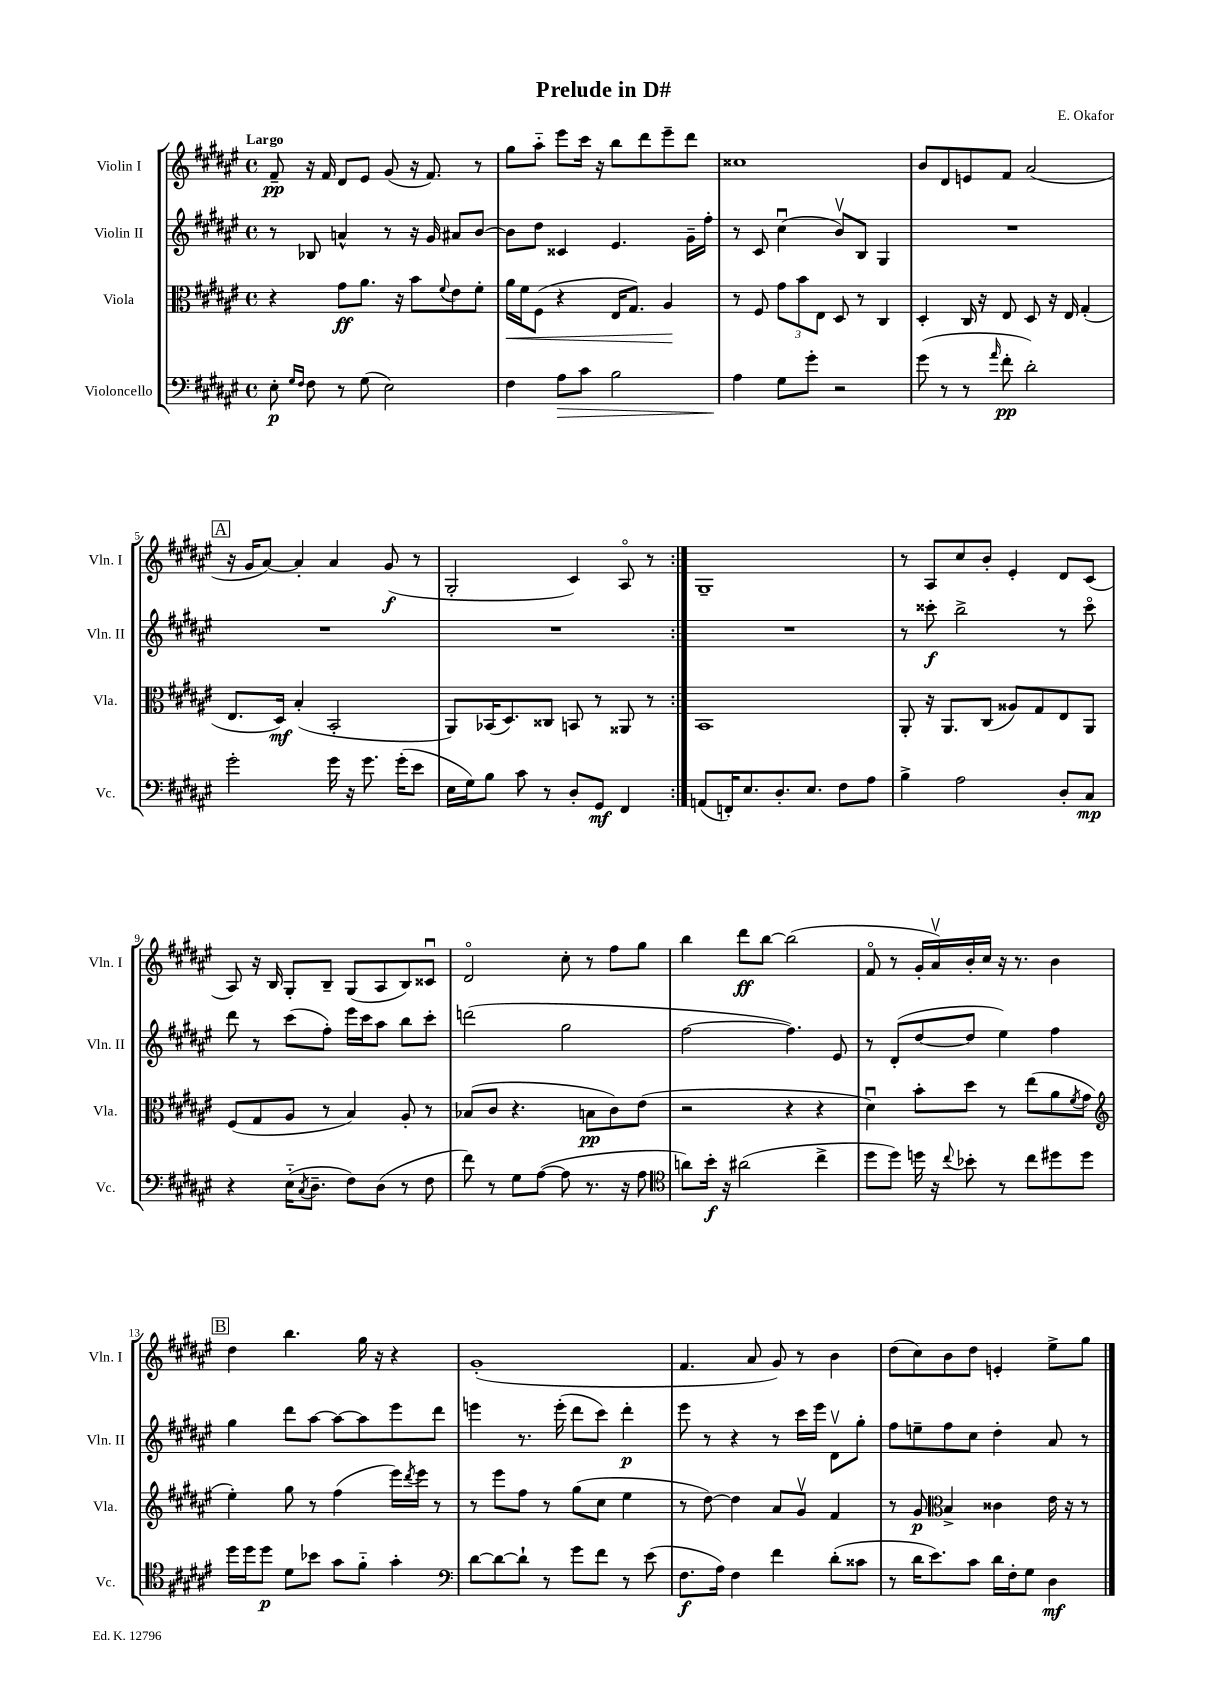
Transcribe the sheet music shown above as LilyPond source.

\header { title = "Prelude in D#" composer = "E. Okafor" }
<<
\new StaffGroup <<
\new Staff = "s0" \with { instrumentName = "Violin I" shortInstrumentName = "Vln. I" } {
    \clef treble \key fis \major \defaultTimeSignature \time 4/4 \tempo "Largo"
    \repeat volta 2 { fis'8--\pp r16 fis'16 dis'8 eis'8 gis'8( r16 fis'8.) r8 |
    gis''8 ais''8-_ eis'''8 cis'''16 r16 b''8 dis'''8 eis'''8-- dis'''8 |
    cisis''1 |
    b'8 dis'8 e'8 fis'8 ais'2( |
    \mark \markup { \box "A" } r16 gis'16 ais'8~) ais'4-. ais'4 gis'8\f( r8 |
    gis2-. cis'4) ais8\flageolet r8 | }
    gis1-- |
    r8 ais8 cis''8 b'8-. eis'4-. dis'8 cis'8( |
    ais8) r16 b16 gis8-. b8-- gis8( ais8 b8) cisis'8\downbow |
    dis'2\flageolet cis''8-. r8 fis''8 gis''8 |
    b''4 dis'''8\ff b''8~ b''2( |
    fis'8\flageolet r8 gis'16-. ais'16\upbow) b'16-. cis''16 r16 r8. b'4 |
    \mark \markup { \box "B" } dis''4 b''4. gis''16 r16 r4 |
    gis'1-.( |
    fis'4. ais'8 gis'8) r8 b'4 |
    dis''8( cis''8) b'8 dis''8 e'4-. eis''8-> gis''8 \bar "|." |
}
\new Staff = "s1" \with { instrumentName = "Violin II" shortInstrumentName = "Vln. II" } {
    \clef treble \key fis \major \defaultTimeSignature \time 4/4
    \repeat volta 2 { r8 bes8 a'4-^ r8 r16 gis'16 ais'8 b'8~ |
    b'8 dis''8 cisis'4 eis'4. gis'16-- fis''16-. |
    r8 cis'8 cis''4\downbow( b'8\upbow) b8 gis4 |
    R1 |
    \mark \markup { \box "A" } R1 |
    R1 | }
    R1 |
    r8 cisis'''8-.\f b''2-> r8 cisis'''8\flageolet |
    dis'''8 r8 cis'''8( fis''8-.) eis'''16 cis'''16 ais''8 b''8 cis'''8-. |
    d'''2( gis''2 |
    fis''2~ fis''4.) eis'8 |
    r8 dis'8-.( dis''8~ dis''8 eis''4) fis''4 |
    \mark \markup { \box "B" } gis''4 dis'''8 ais''8~ ais''8~ ais''8 eis'''8 dis'''8 |
    e'''4 r8. e'''16-.( dis'''8 cis'''8) dis'''4-.\p |
    eis'''8 r8 r4 r8 cis'''16 eis'''16 dis'8\upbow gis''8-. |
    fis''8 e''8-- fis''8 cis''8 dis''4-. ais'8 r8 \bar "|." |
}
\new Staff = "s2" \with { instrumentName = "Viola" shortInstrumentName = "Vla." } {
    \clef alto \key fis \major \defaultTimeSignature \time 4/4
    \repeat volta 2 { r4 gis'8\ff ais'8. r16 b'8 \appoggiatura { fis'8 } eis'8 fis'8-. |
    ais'16\< fis'16 fis8( r4 eis16 gis8.) ais4\! |
    r8 fis8 \tuplet 3/2 { gis'8 b'8 eis8 } dis8 r8 cis4 |
    dis4-. cis16 r16 eis8 dis8 r16 eis16 gis4-.( |
    \mark \markup { \box "A" } eis8. dis16\mf) b4-.( b,2-. |
    ais,8) bes,16( dis8.) cisis8 b,8 r8 aisis,8 r8 | }
    b,1 |
    ais,8-. r16 ais,8. cis8( aisis8) gis8 eis8 ais,8 |
    fis8( gis8 ais8 r8 b4) ais8-. r8 |
    bes8( cis'8 r4. b8\pp cis'8) eis'8( |
    r2 r4 r4 |
    dis'4\downbow) b'8-. dis''8 r8 eis''8( ais'8 \acciaccatura { fis'8 } gis'8 |
    \mark \markup { \box "B" } \clef treble eis''4-.) gis''8 r8 fis''4( eis'''16) \acciaccatura { dis'''8 } eis'''16 r8 |
    r8 eis'''8 fis''8 r8 gis''8( cis''8 eis''4 |
    r8 dis''8~) dis''4 ais'8 gis'8\upbow fis'4 |
    r8 gis'8\p \clef alto b4-> cisis'4 eis'16 r16 r8 \bar "|." |
}
\new Staff = "s3" \with { instrumentName = "Violoncello" shortInstrumentName = "Vc." } {
    \clef bass \key fis \major \defaultTimeSignature \time 4/4
    \repeat volta 2 { eis8-.\p \grace { gis16 fis16 } fis8 r8 gis8( eis2) |
    fis4 ais8\> cis'8 b2 |
    ais4\! gis8 gis'8-. r2 |
    gis'8( r8 r8 \grace { ais'16 } fis'8-.\pp dis'2-.) |
    \mark \markup { \box "A" } gis'2-. gis'16 r16 gis'8. gis'16-.( eis'8 |
    eis16 gis16) b8 cis'8 r8 dis8-. gis,8\mf fis,4 | }
    a,8( f,16-.) eis8. dis8.-. eis8. fis8 ais8 |
    b4-> ais2 dis8-. cis8\mp |
    r4 eis16-_( \acciaccatura { cis8 } dis8.-- fis8) dis8( r8 fis8 |
    fis'8) r8 gis8 ais8~( ais8 r8. r16 ais8 |
    \clef tenor a'8) b'16-.\f r16 ais'2( cis''4-> |
    dis''8 dis''8) d''16 r16 \appoggiatura { cis''8 } bes'8-. r8 cis''8 dis''8 dis''8 |
    \mark \markup { \box "B" } dis''16 dis''16 dis''8\p dis'8 bes'8 gis'8 fis'8-_ gis'4-. |
    \clef bass dis'8~ dis'8~ dis'8-! r8 gis'8 fis'8 r8 eis'8( |
    fis8.\f ais16) fis4 fis'4 dis'8-.( cisis'8 |
    r8 dis'16 eis'8.) cis'8 dis'16 fis16-. gis8 dis4\mf \bar "|." |
}
>>
>>
